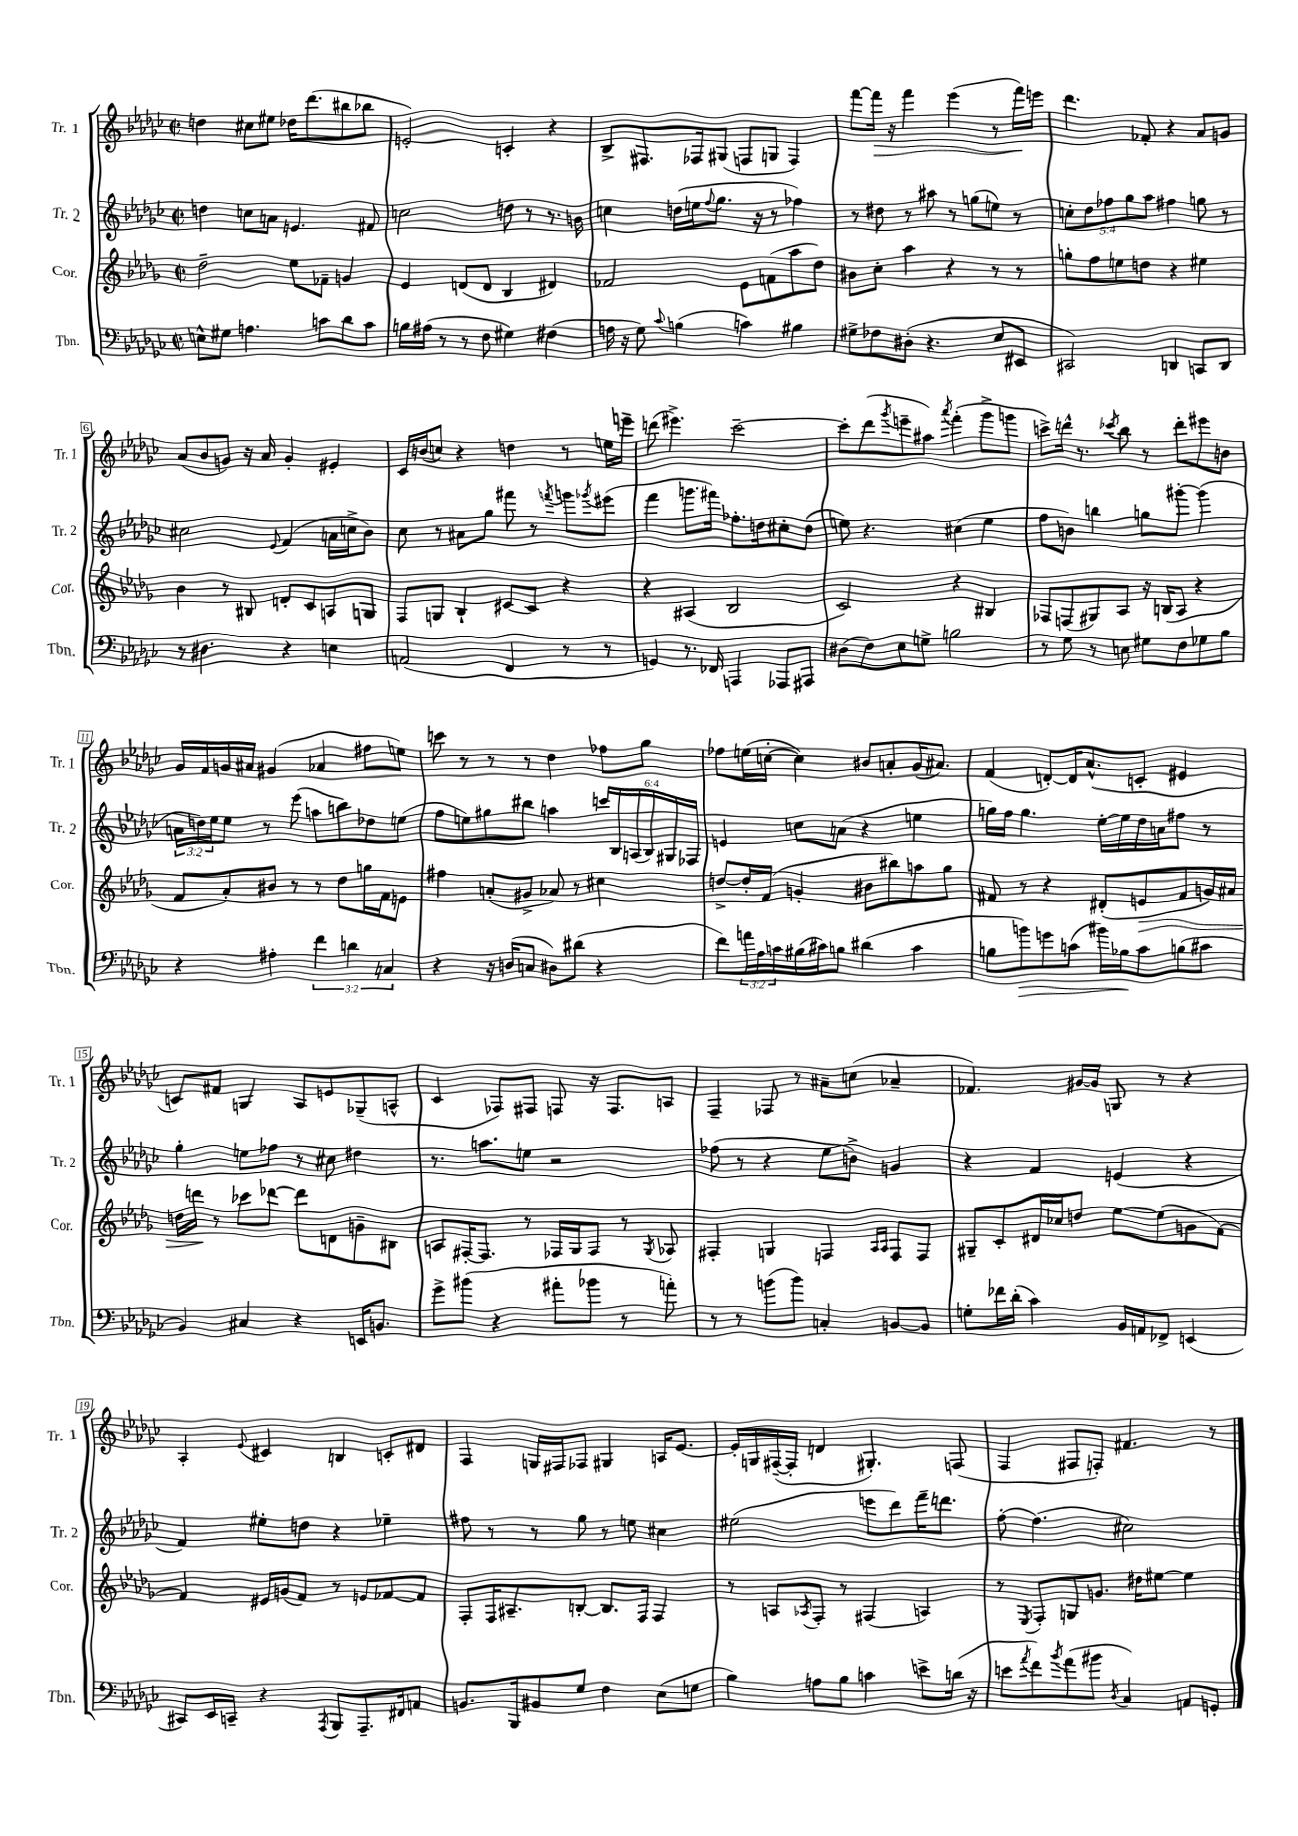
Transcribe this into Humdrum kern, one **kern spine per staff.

**kern	**kern	**kern	**kern
*staff4	*staff3	*staff2	*staff1
*clefF4	*clefG2	*clefG2	*clefG2
*k[b-e-a-d-g-c-]	*k[b-e-a-d-g-]	*k[b-e-a-d-g-c-]	*k[b-e-a-d-g-c-]
*M2/2	*M2/2	*M2/2	*M2/2
*met(c|)	*met(c|)	*met(c|)	*met(c|)
8E^^\L	2dd-~\	4dd\	4dd\
8G#\J	.	.	.
4.A\	.	8cc\L	8cc#\L
.	.	8a\J	8ee#\J
.	8ee-\L	4.e/	16dd-\LK
.	.	.	(8.ddd-\
8c\L	8f-~\J	.	.
8d-\	4g/	.	8bb#\
8c\J	.	8f#/	8bb-\J
=	=	=	=
16B\LL	4e-/	2cc\	2e'/)
(16A#\JJ	.	.	.
8r	.	.	.
8r	(8d/L	.	.
8F\	8d/J	.	.
4G#\)	4B-/	8dd\	4c'/
.	.	8r	.
(4F#\	4d#/)	8.r	4r
.	.	16b\	.
=	=	=	=
16A\	2f-/	4cc\	8B-^/L
16r	.	.	.
8G-\)	.	.	8.F#/
8qqc-/	.	.	.
(4B\	.	(16dd\LL	.
.	.	16ee\J	16F-/k
.	.	8qqff/	.
.	.	8.gg-\J	(8G#/J
4c\)	8e-\L	.	8F/L
.	.	16r	.
.	(8f\	8r	8G/J
4B#\	8aa-\	4ff-\)	4F/)
.	8dd-\J)	.	.
=	=	=	=
8G#^\L	8b#\L	8r	[8fff\L
8F-\	8cc'\J	8dd#\	16fff\]Jk
.	.	.	16r
(8D#'\J	4aa-\	8r	4fff\
4.r	.	8aa#\	.
.	4r	8r	(4eee-\
.	.	(8gg\L	.
8E-/L	8r	8ee\J)	8r
8EE#/J	8r	8r	16fff\LL)
.	.	.	16eee\JJ
=	=	=	=
2CC#/)	8gg'\L	10cc'\L	4.ddd-\
.	.	10dd-\	.
.	8ff\	.	.
.	.	10ff-\	.
.	8ee\	.	.
.	.	10gg-\	.
.	8dd\J	.	8f-'/
.	.	10aa-\J	.
4DD/	4r	4ff#\	4r
8CC/L	4ee#\	8gg\	8a-/L
8DD/J	.	8r	8g/J
=	=	=	=
8r	4b-\	2cc#\	(8a-/L
4.D#\	.	.	8b-/
.	8r	.	8g/J)
.	8B#/	.	16r
.	.	.	16a-/
.	.	8qqe-/	.
4r	8d'/L	(4f/	4g'/
.	8c/	.	.
4E\	8A/	16a\LL	4e#'/
.	.	16cc^\J	.
.	8G/J	8b-\J)	.
=	=	=	=
(2AA/	8F/L	8cc-\	16c-/LL
.	.	.	(16b/J
.	8G/J	8r	8cc/J)
.	4B-`/	8a#\L	4r
.	.	8gg-\J	.
4FF/	[8c#/L	8fff#\	4dd\
.	8c#/]J	8r	.
.	.	8qfff/	.
8r	4r	8ggg\L	8r
.	.	8qggg-/	.
8r	.	(8eee#\J	16ee\LL
.	.	.	16eee~\JJ
=	=	=	=
4GG/)	4r	4fff\	(8ddd\
.	.	.	4.eee#^\)
8.r	(4A#/	8.ggg\L	.
16FF-/	.	16fff#\Jk)	.
4AAA/	2B-/	8.ff-'\L	[2ccc-~\
.	.	16dd\k	.
8AAA-/L	.	8cc#'\	.
8AAA#/J	.	(8dd\J	.
=	=	=	=
(8D#\L	2c/)	8ee\)	8ccc-'\]L
8F\)	.	4.r	(8ddd-\
.	.	.	8qggg-/
8E-\	.	.	8eee~\
8G^\J	.	.	8aa#\J)
.	.	.	8qaaa-/
2B\	4r	(4cc#\	(4fff'\
.	4B#/	4ee\	8ggg-^\L
.	.	.	8ggg\J
=	=	=	=
8r	8F-/L	8ff\L	8ccc^\L)
8G-\	(8F/	8b\J)	16ddd^^\Jk
.	.	.	8.r
8r	8G#/)	4bb\	.
.	.	.	8qccc-/
8E\	8A-/J	.	8bb-\
8G#\L	16r	8gg\L	8r
.	(16B/LK	.	.
8F\	8A-/J	[8ggg#'\J	8ddd'\L
8G-\	4r	(4ggg#\]	8eee#\
8B-\J	.	.	8b\J
=	=	=	=
4r	8f/L	24a\LL	16g-/LL
.	.	24dd\)	.
.	.	.	16f/
.	.	24ee-\J	.
.	8a-'/)	8ee-\J	16g/
.	.	.	16a#/JJ
4A#'\	8b#/J	8r	(4g#/
.	8r	(8eee-\	.
6f\	8r	8aa\L	4a-/
.	8dd-\L	8bb\)	.
6d\	.	.	.
.	16gg\L	8dd-\	8ff#\L
.	16f\J	.	.
6C/	.	.	.
.	8e\J	(8ee\J	8ee\J)
=	=	=	=
4r	4ff#\	8ff\L	8ccc\
.	.	8ee\)	8r
16r	(8a'/L	8gg#\	8r
(16D/LK	.	.	.
8C/J	8g#^/J	8bb#\J	8r
8D#\L)	8a-/)	4aa\	4dd-\
(8d#\J	8r	.	.
4r	4cc#\	24ccc/LL	8ff-\L
.	.	24B-/	.
.	.	(24A/	.
.	.	24B-/)	8gg-\J
.	.	24G#/	.
.	.	24F-/JJ	.
=	=	=	=
8f\L)	[8dd^/L	4e/	8ff-\L
24a\L	16dd'/]L	.	(16ee\L
24A-\	.	.	.
.	(16f/JJ	.	[16cc'\JJ
24c\	.	.	.
(16B#\	4g'/	8cc\L	4cc\])
16c#\J)	.	.	.
8B\J	.	(8a\J	.
(4d#\	8b#\L	4r	8b#/L
.	8bb#\)	.	8a'/
4c#\	8aa\	4ee\	(16g-/K
.	.	.	8.a#/J)
.	8gg-\J	.	.
=	=	=	=
8B\L	8f#/	16gg\LL)	(4f/
.	.	16ff\JJ	.
8b\)	8r	4.gg\	.
8g\	4r	.	[8d'/L)
(8c\J	.	.	16d/]K
.	.	.	(8.a-^^/
16b#\LL)	(8d#'/L	[16ee-'\LL	.
16B-\J	.	16ee-\]	.
8c\	8e/	16dd-\	8c'/J
.	.	16a\J	.
(8B\	8f#/	8ff#\J	4e#/
8c#\J	16g/L)	8r	.
.	16a#/JJ	.	.
=	=	=	=
4BB-/)	16dd\LL	4gg-'\	8c/L)
.	16ddd\JJ	.	.
.	8r	.	8f#/J
4C#/	8ccc-\L	8ee\L	4G/
.	[8ddd-\J	8ff-\J	.
4r	8ddd-\]L	8r	8A-/L
.	8d\	8cc#\	8e/
16EE/LK	8g~\	4dd#\	(8G-~/
8.BB/J	.	.	.
.	8B#\J	.	8A^^/J
=	=	=	=
8g-^\L	8A/L	8.r	4c-/
(8b#\J	[16F#'/K	.	.
.	8.F#/]J	8.aa\L	.
4r	.	.	8F-/L)
.	8r	8ee\J	8F#/J
8a#'\L	16F-/LL	2r	8F/
.	16G-/J	.	.
8b-\J	8F-/J	.	16r
.	.	.	8.F/L
8r	8r	.	.
.	8qG-/	.	.
8a'\)	8A-/	.	8A/J
=	=	=	=
8r	4F#'/	(8ff-\	4F~/
8r	.	8r	.
(8b\L	4G/	4r	8F-/
8b\J)	.	.	8r
4C'/	4F/	8ee-\L	8a#~\L
.	.	8b^\J)	(8cc\J
.	16qqA-/LL	.	.
.	16qqA-/JJ	.	.
[8BB/L	8F/L	4g/	4a-~/
8BB/]J	8F/J	.	.
=	=	=	=
8G'\L	8G#~/L	4r	4.f-/)
16f-\L	8c'/	.	.
(16d-'\JJ	.	.	.
4c-\)	16d#/L	4f/	.
.	16cc-/J	.	.
.	8dd/J	.	[16g#/LL
.	.	.	16g#/]JJ
16BB-/LL	[8ee-\L	(4e/	8G/
16AA/J	.	.	.
8FF-^/J	(8ee-\]	.	8r
(4EE/	8g\	4r	4r
.	[8f\J)	.	.
=	=	=	=
8CC#/L)	4f/]	4f/)	4A-'/
16EE-/L	.	.	.
16CC~/JJ	.	.	.
.	.	.	8qqe-/
4r	16e#/LL	8ee#'\L	4c#/
.	(16g/J	.	.
.	8f/J)	8dd\J	.
8qAAA-/	.	.	.
8BBB-/L	8r	4r	4B/
8.AAA-~/	8e/L	.	.
.	[8f-/	4ee-~\	8c'/L
16FF#/k	.	.	.
8AA/J	8f-/]J	.	8d#/J
=	=	=	=
8.BB/L	8F'/L	8ff#\	4F/
.	16F/K	8r	.
16BBB-/k	8.A#~/	.	.
8BB#/	.	8r	16G/LL
.	.	.	16F#/J
8G-/J	[8B'/J	8gg-\	8F-/J
4F\	8.B/]L	8r	4G#/
.	.	8ee\	.
.	16F/Jk	.	.
(8E-\L	4F/	4cc#\	16A/LK
.	.	.	[8.e-/J
8G\J	.	.	.
=	=	=	=
4B-\)	8r	(2ee#\	16e-'/]LL
.	.	.	16G/
.	8A/L	.	([16F#~/
.	.	.	16F#'/]JJ
.	8qA-/	.	.
8A\L	8F'/J	.	4d/
8B-\J	8r	.	.
4c\	(4F#/	8eee\L	4.G#'/)
.	.	8ddd-\)	.
8e^\L	4A/)	16fff~\K	.
.	.	8.ddd\J	.
(16d\Jk	.	.	(8F/
16r	.	.	.
=	=	=	=
8e\L	8r	[8ff'\	4F/
8qa-/	8qE-/	.	.
8f\)	8F'/L	(4.ff\]	.
8qb-/	.	.	.
(8a-\	8G/	.	8F#/L
8b#\J	8.g/J	.	8F'/J)
8qD-/	.	.	.
4C-/)	.	2cc#\)	4.f#/
.	16dd#\LK	.	.
.	[8ee#\J	.	.
8AA/L	4ee#\]	.	.
8GG'/J	.	.	8r
==	==	==	==
*-	*-	*-	*-
